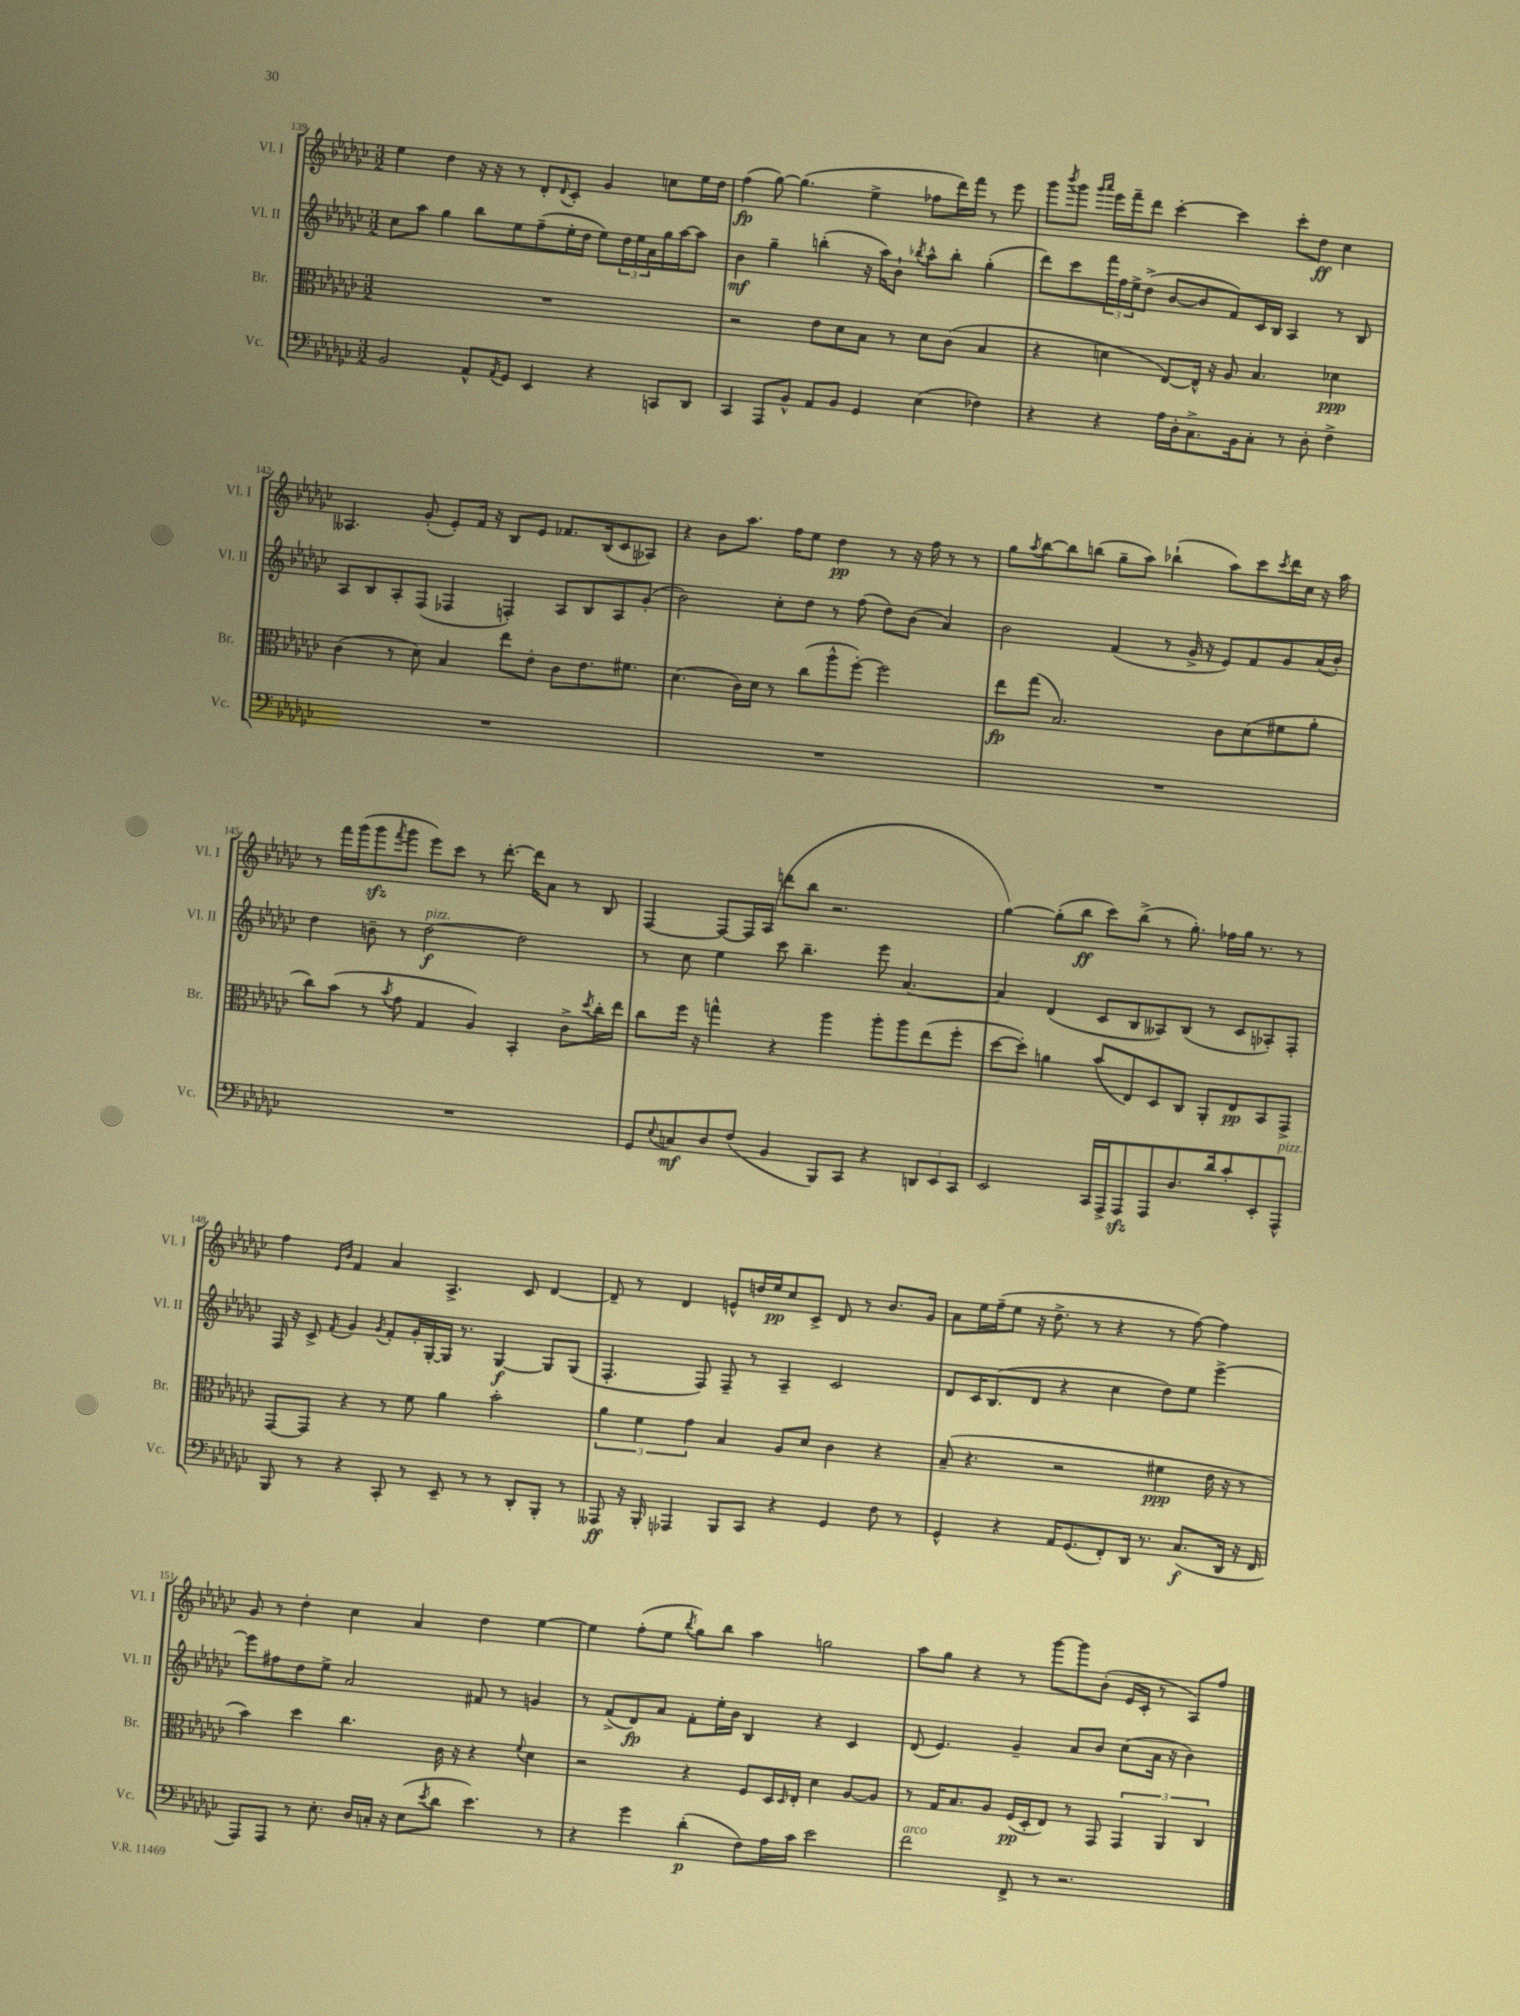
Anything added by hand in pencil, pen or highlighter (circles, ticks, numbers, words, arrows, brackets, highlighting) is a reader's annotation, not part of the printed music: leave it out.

**kern	**kern	**kern	**kern
*staff4	*staff3	*staff2	*staff1
*clefF4	*clefC3	*clefG2	*clefG2
*k[b-e-a-d-g-c-]	*k[b-e-a-d-g-c-]	*k[b-e-a-d-g-c-]	*k[b-e-a-d-g-c-]
*M3/2	*M3/2	*M3/2	*M3/2
2BB-	1.r	8cc-	4ee-
.	.	8aa-	.
.	.	4gg-	4dd-
8AA-^^	.	8bb-	16r
.	.	.	16r
8qAA-	.	.	.
8GG-	.	8ee-	8r
4EE-	.	(8ff~	8d-'
.	.	.	8qqd-
.	.	16ee-'	8c-'
.	.	16dd-	.
4r	.	8ee-)	4g-
.	.	24dd-	.
.	.	24ee-	.
.	.	24a-	.
8CC	.	16gg-	8cc
.	.	[16aa-	.
8DD-	.	8aa-]	16ee-
.	.	.	16dd-
=	=	=	=
4CC-	2r	4b-	(4ff
8AAA-	.	4gg-~	[8gg-)
8BB-^^	.	.	(4.gg-]
8AA-	8e-	(4bb'	.
8BB-	8d-	.	.
4GG-	8B-	16r	4ee-^
.	.	16aa-)	.
.	8r	8b-`	.
.	.	8qbb-	.
(4E-	8d-	8aa-^^	8ff-
.	(8c-	8bb-'	16ddd-)
.	.	.	16fff
4F-)	4B-	(4gg-'	8r
.	.	.	8eee-
=	=	=	=
4r	4r	8ddd-)	8ggg-
.	.	.	8qbbb-
.	.	8ccc-	8ggg-
.	.	.	16qqggg-
.	.	.	16qqaaa-
4r	4d	24fff	16eee-
.	.	24ff	.
.	.	.	16fff~
.	.	24ee-^	.
.	.	(8dd-^	8ddd-
16A-	[8E-)	[8b-	[4ccc-'
16D-'	.	.	.
8.C-^	16E-^^]	8b-]	.
.	16r	.	.
.	8A-	8f)	4ccc-]
16BB-	.	.	.
8C-'	4.B-	16c-	.
.	.	16B-	.
8r	.	4A-	8ccc-'
8D-'	.	.	8dd-
4F^	4d-	8r	4cc-
.	.	8B-	.
=	=	=	=
1.r	(4c-	8A-	4.A--
.	.	8B-	.
.	8r	8A-'	.
.	8d-)	(8F	(8g-'
.	4B-	4F-	8e-')
.	.	.	16f
.	.	.	16r
.	8ee-	4F')	8B-
.	8e-'	.	8e-
.	8c-	8A-	8.f-
.	8.e-	8B-	.
.	.	.	(16B-
.	.	8A-	8c-
.	8.f#	.	.
.	.	(8g-'	8A-)
=	=	=	=
1.r	(4.d-	2b-)	4r
.	.	.	8b-
.	16c-)	.	8.aa-
.	16d-	.	.
.	8r	8cc-'	.
.	.	.	16ff
.	(8cc-	8dd-	8ee-
.	8aa-^^	8r	4dd-
.	[8ff')	(8ff	.
.	2ff]	8dd-)	8r
.	.	(8b-	16r
.	.	.	16ff
.	.	4a-)	8r
.	.	.	8r
=	=	=	=
1.r	8ee-	2b-	8gg-
.	.	.	8qaa-
.	(8gg-	.	[8bb-
.	2.B-)	.	8bb-]
.	.	.	(8bb
.	.	(4f	8gg-~
.	.	.	8aa-)
.	.	8r	(4bb-`
.	.	16g-^	.
.	.	16r	.
.	8c-	8e-)	8aa-)
.	(8d-	8f	8ccc-
.	.	.	8qccc-
.	8f#	8g-	16ddd-
.	.	.	16cc-
.	8a-'	(16a-	16r
.	.	16b-')	16aa-
=	=	=	=
1.r	8cc-)	4dd-	8r
.	(8b-	.	16fff
.	.	.	(16ggg-
.	8r	8b~	8ggg-
.	8qb-	.	8qfff
.	8g-	8r	8ggg-
.	4G-	[2dd-	8eee-)
.	.	.	8ccc-
.	4A-)	.	8r
.	.	.	[8.ddd-'
.	4BB-'	2dd-]	.
.	.	.	16ddd-]
.	.	.	8a-
.	8c-^	.	8r
.	8qdd-	.	.
.	16cc-'	.	8B-
.	16ee-	.	.
=	=	=	=
8GG-	8cc-	8r	[4F
8qqE-	.	.	.
8C	16ff	8cc-	.
.	16r	.	.
8D-	4gg^^	4ee-	8F_
(8F	.	.	16F]
.	.	.	(16A-
4BB-	4r	8ccc-	8ddd
.	.	4.bb-~	8bb-
8BBB-)	4aa-	.	2.r
8CC-	.	.	.
4r	8aa-'	8eee-	.
.	8aa-	[4.a-	.
12DD	(8ee-	.	.
12EE-	.	.	.
.	8ff'	.	.
12CC-	.	.	.
=	=	=	=
2EE-	[8dd-	4a-]	[4gg-)
.	8dd-'])	.	.
.	4a	(4d-	(8gg-']
.	.	.	8bb-
16CC-	(8b-	8c-	8ccc-)
16AAA-^	.	.	.
8AAA-	8E-)	8B-	(8bb-^
8AAA-	8D-	8A--)	8r
8.D-	8C-	(8B-	8.gg-')
.	8AA-'	8r	.
16d-	.	.	16ff-
8c-'	8E-	8c-	16gg-
.	.	.	8.r
8EE-'	8BB-	8A-')	.
8AAA-^^	8GG-^	8F'	8r
=	=	=	=
8BBB-	[8GG-	16F	4ff
.	.	16r	.
8r	8GG-]	8c-^	.
.	.	.	16qqe-
.	.	8qf	16qqb-
4r	4r	4g-	4f
.	.	8qg-	.
8CC-'	8r	8f'	4a-
8r	8f	16g-'	.
.	.	[16G-'	.
8EE-~	4a-	16G-]	4.A-^
.	.	8.r	.
8r	.	.	.
8r	2b-'	[4G-	.
8DD-'	.	.	8c-
8BBB-'	.	8G-]	[4d-
8r	.	(8G-	.
=	=	=	=
8AAA--	6a-	4.F'	8d-~]
16r	.	.	8r
.	6f	.	.
16BBB-'	.	.	.
4AAA-	.	.	4d-
.	6g-	.	.
.	.	8F)	.
8BBB-	4B-	8F~	8e^^
8CC-	.	8r	16dd
.	.	.	16ee-
4r	8A-	4A-~	8cc-
.	8d-	.	8c-^
4GG-	4c-	2c-	8d-
.	.	.	8r
8F	4r	.	8.b-
8r	.	.	.
.	.	.	16g-
=	=	=	=
4GG-^^	(8B-~	8d-	8a-
.	4.r	16c-	16ee-
.	.	(8.B-	(16ff~
4r	.	.	8ee-
.	.	8d-	16r
.	.	.	8.dd-^
16AA-	2r	4r	.
(8.GG-	.	.	.
.	.	.	8r
8FF')	.	4cc-	4r
16DD-	.	.	.
8.r	.	.	.
.	4f#	8dd-)	8r
(8.C-	.	8ee-	[8ff)
.	16e-	[4eee-^	4ff]
16DD-	16r	.	.
16r	8r	.	.
16FF	.	.	.
=	=	=	=
8AAA-)	4b-)	8eee-]	8g-
8AAA-	.	8ff#	8r
8r	4dd-	8dd-	4dd-'
8.E-'	.	8ee-^	.
.	4.cc-	2a-	4cc-
16D-	.	.	.
16C'	.	.	.
16r	.	.	.
(8E-	.	.	4a-
8qe-	.	.	.
8d-	16c-	.	.
.	16r	.	.
4.e-)	4r	8f#	4dd-
.	.	8r	.
.	8qqf	.	.
.	4d-	4g	[4ee-
8r	.	.	.
=	=	=	=
4r	2r	8r	4ee-]
.	.	(8f^	.
4g-	.	8d-)	(8ff'
.	.	8a-	8ee-
.	.	.	8qbb-
(4d-'	4r	8f'	8gg-)
.	.	16ee-'	8bb-
.	.	16b-	.
8F)	8F	4B-	4aa-
16A-	16D-	.	.
.	16qqD-	.	.
16c-	16E-'	.	.
2e-	4d-	4r	2gg
.	[8A-	4c-	.
.	8A-]	.	.
=	=	=	=
2f	8r	(8d-	8aa-
.	16G-	4.e-)	8gg-
.	8.B-	.	.
.	.	.	4r
.	8A-	.	.
8FF^	(16F	4g-~	8r
.	16D-'	.	.
8r	8E-)	.	[8ggg-
2.r	8r	8a-	8ggg-]
.	8GG-	8b-	(8b-'
.	6GG-	(8cc-	16e-
.	.	.	16c-'
.	.	16a-	8r
.	6AA-	.	.
.	.	16r	.
.	.	4b-)	8A-)
.	6C-	.	.
.	.	.	8ff
==	==	==	==
*-	*-	*-	*-
